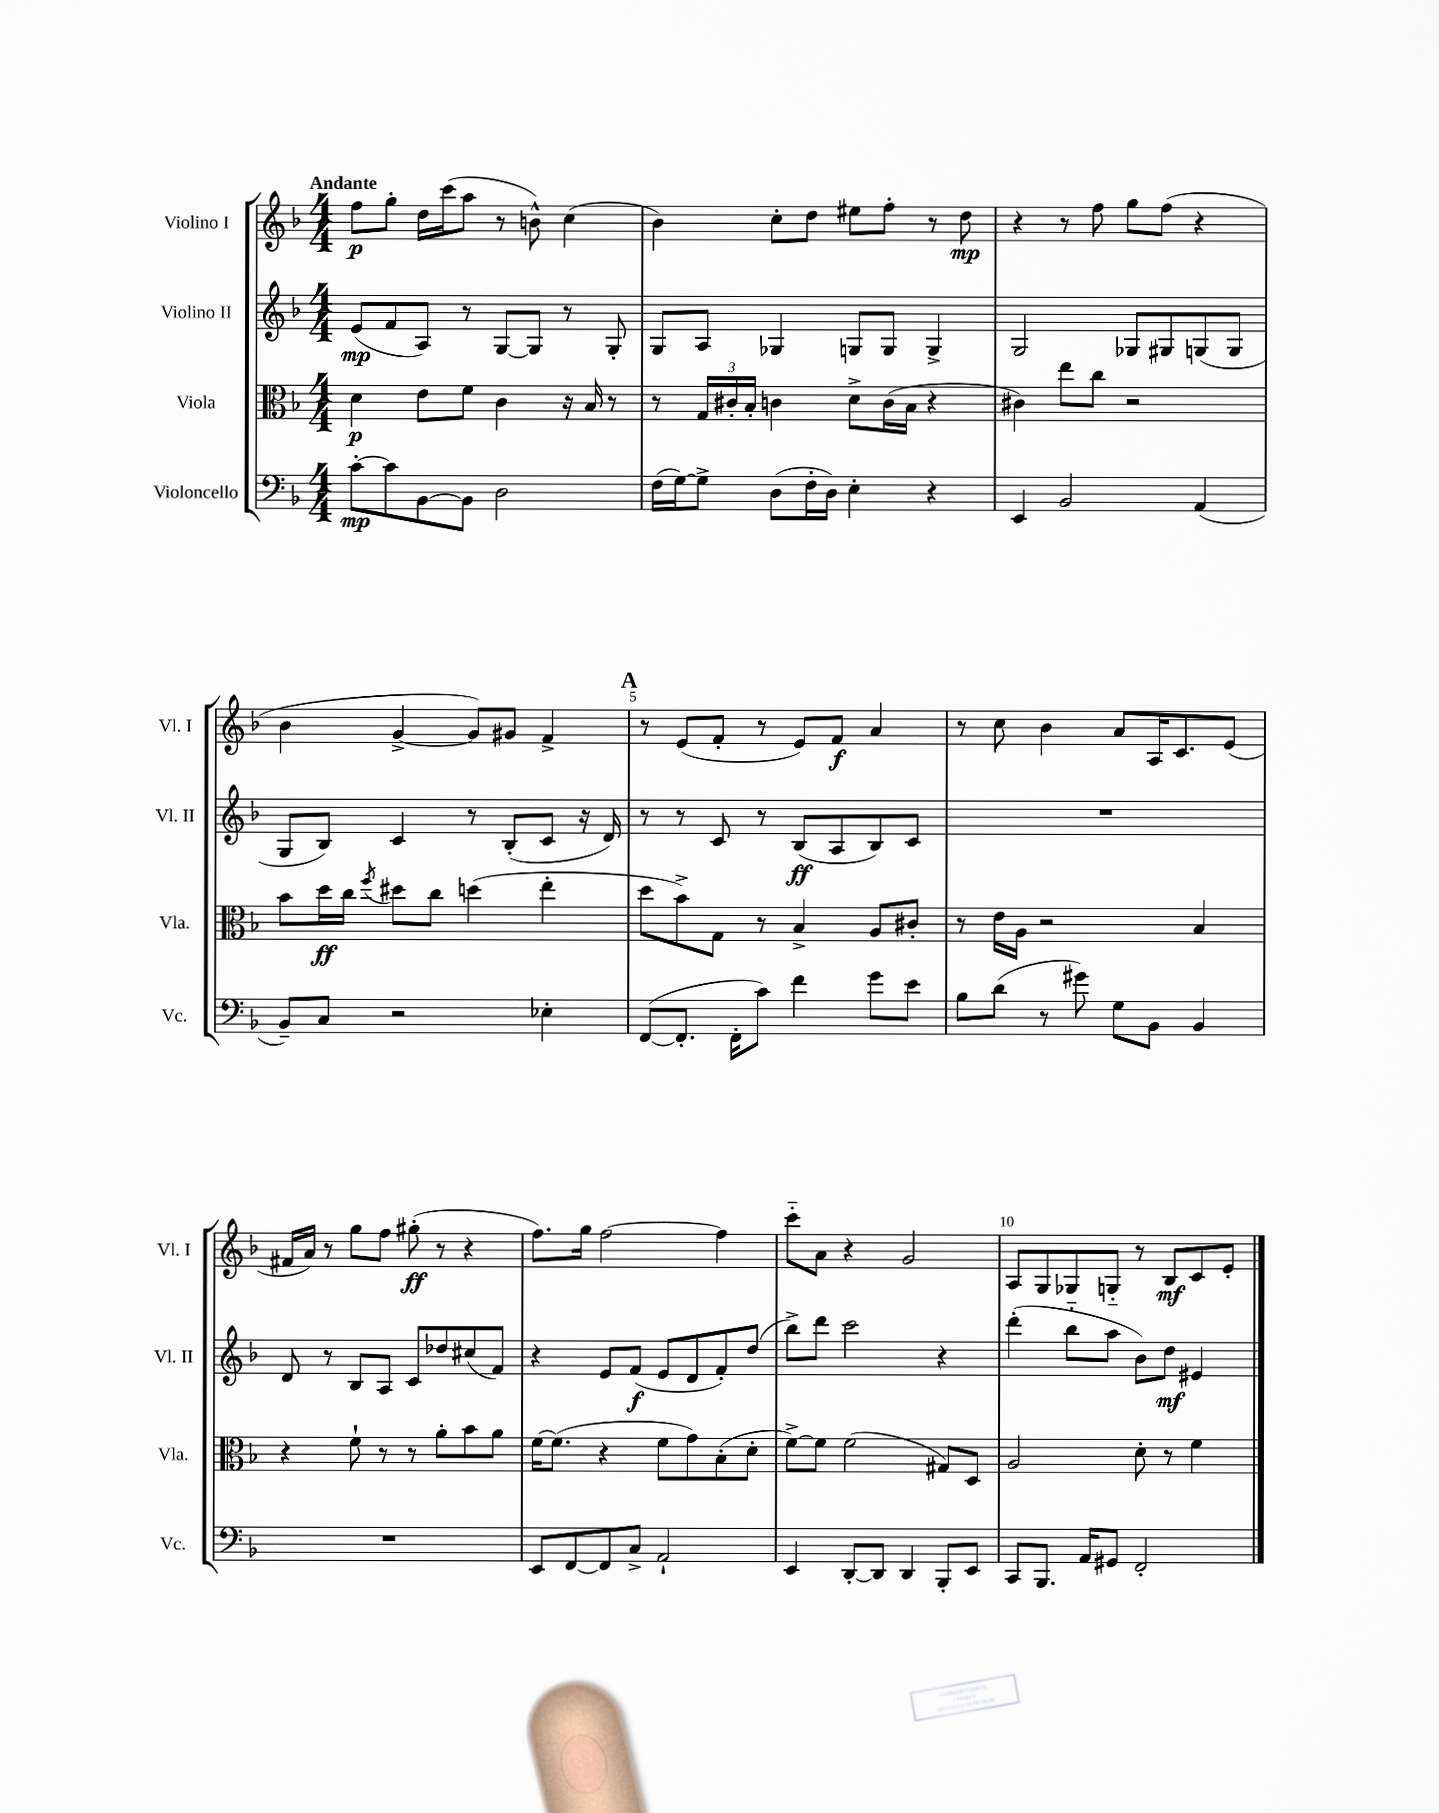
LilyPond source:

<<
\new StaffGroup <<
\new Staff = "s0" \with { instrumentName = "Violino I" shortInstrumentName = "Vl. I" } {
    \clef treble \key f \major \numericTimeSignature \time 4/4 \tempo "Andante"
    f''8\p g''8-. d''16 c'''16( a''8 r8 b'8-^) c''4( |
    bes'4) c''8-. d''8 eis''8 f''8-. r8 d''8\mp |
    r4 r8 f''8 g''8 f''8( r4 |
    bes'4 g'4~-> g'8) gis'8 f'4-> |
    \mark \markup { \bold "A" } r8 e'8( f'8-. r8 e'8) f'8\f a'4 |
    r8 c''8 bes'4 a'8 a16 c'8. e'8( |
    fis'16 a'16) r8 g''8 f''8 gis''8-.\ff( r8 r4 |
    f''8.) g''16 f''2~ f''4 |
    c'''8-_ a'8 r4 g'2 |
    a8 g8 ges8 g8-_ r8 bes8\mf c'8 e'8-. \bar "|." |
}
\new Staff = "s1" \with { instrumentName = "Violino II" shortInstrumentName = "Vl. II" } {
    \clef treble \key f \major \numericTimeSignature \time 4/4
    e'8\mp( f'8 a8) r8 g8~ g8 r8 g8-. |
    g8 a8 ges4 g8 g8 g4-> |
    g2 ges8 gis8 g8( g8 |
    g8 bes8) c'4 r8 bes8-.( c'8 r16 d'16) |
    \mark \markup { \bold "A" } r8 r8 c'8 r8 bes8\ff( a8 bes8) c'8 |
    R1 |
    d'8 r8 bes8 a8 c'8 des''8 cis''8( f'8) |
    r4 e'8 f'8\f( e'8 d'8 f'8-.) d''8( |
    bes''8->) d'''8 c'''2 r4 |
    d'''4-.( bes''8-_ a''8 bes'8) d''8\mf eis'4 \bar "|." |
}
\new Staff = "s2" \with { instrumentName = "Viola" shortInstrumentName = "Vla." } {
    \clef alto \key f \major \numericTimeSignature \time 4/4
    d'4\p e'8 f'8 c'4 r16 bes16 r8 |
    r8 \tuplet 3/2 { g16 cis'16-. bes16-. } c'4 d'8-> c'16( bes16 r4 |
    cis'4) e''8 c''8 r2 |
    bes'8 d''16\ff c''16 \acciaccatura { f''8 } dis''8 c''8 d''4( e''4-. |
    \mark \markup { \bold "A" } d''8 bes'8->) g8 r8 bes4-> a8 cis'8-. |
    r8 e'16 a16 r2 bes4 |
    r4 f'8-! r8 r8 a'8-. bes'8 a'8 |
    f'16~ f'8.( r4 f'8 g'8) bes8-.( d'8-. |
    f'8~->) f'8 f'2( gis8) d8 |
    a2 d'8-. r8 f'4 \bar "|." |
}
\new Staff = "s3" \with { instrumentName = "Violoncello" shortInstrumentName = "Vc." } {
    \clef bass \key f \major \numericTimeSignature \time 4/4
    c'8~-.\mp c'8 bes,8~ bes,8 d2 |
    f16( g16~) g8-> d8( f16-. d16) e4-. r4 |
    e,4 bes,2 a,4( |
    bes,8--) c8 r2 ees4-. |
    \mark \markup { \bold "A" } f,8~( f,8.-. f,16-. c'8) f'4 g'8 e'8 |
    bes8 d'8( r8 gis'8) g8 bes,8 bes,4 |
    R1 |
    e,8 f,8~ f,8 c8-> a,2-! |
    e,4 d,8~-. d,8 d,4 bes,,8-. e,8 |
    c,8 bes,,8. a,16 gis,8 f,2-. \bar "|." |
}
>>
>>
\layout { \context { \Score \override BarNumber.break-visibility = ##(#f #t #t) barNumberVisibility = #(every-nth-bar-number-visible 5) } }
